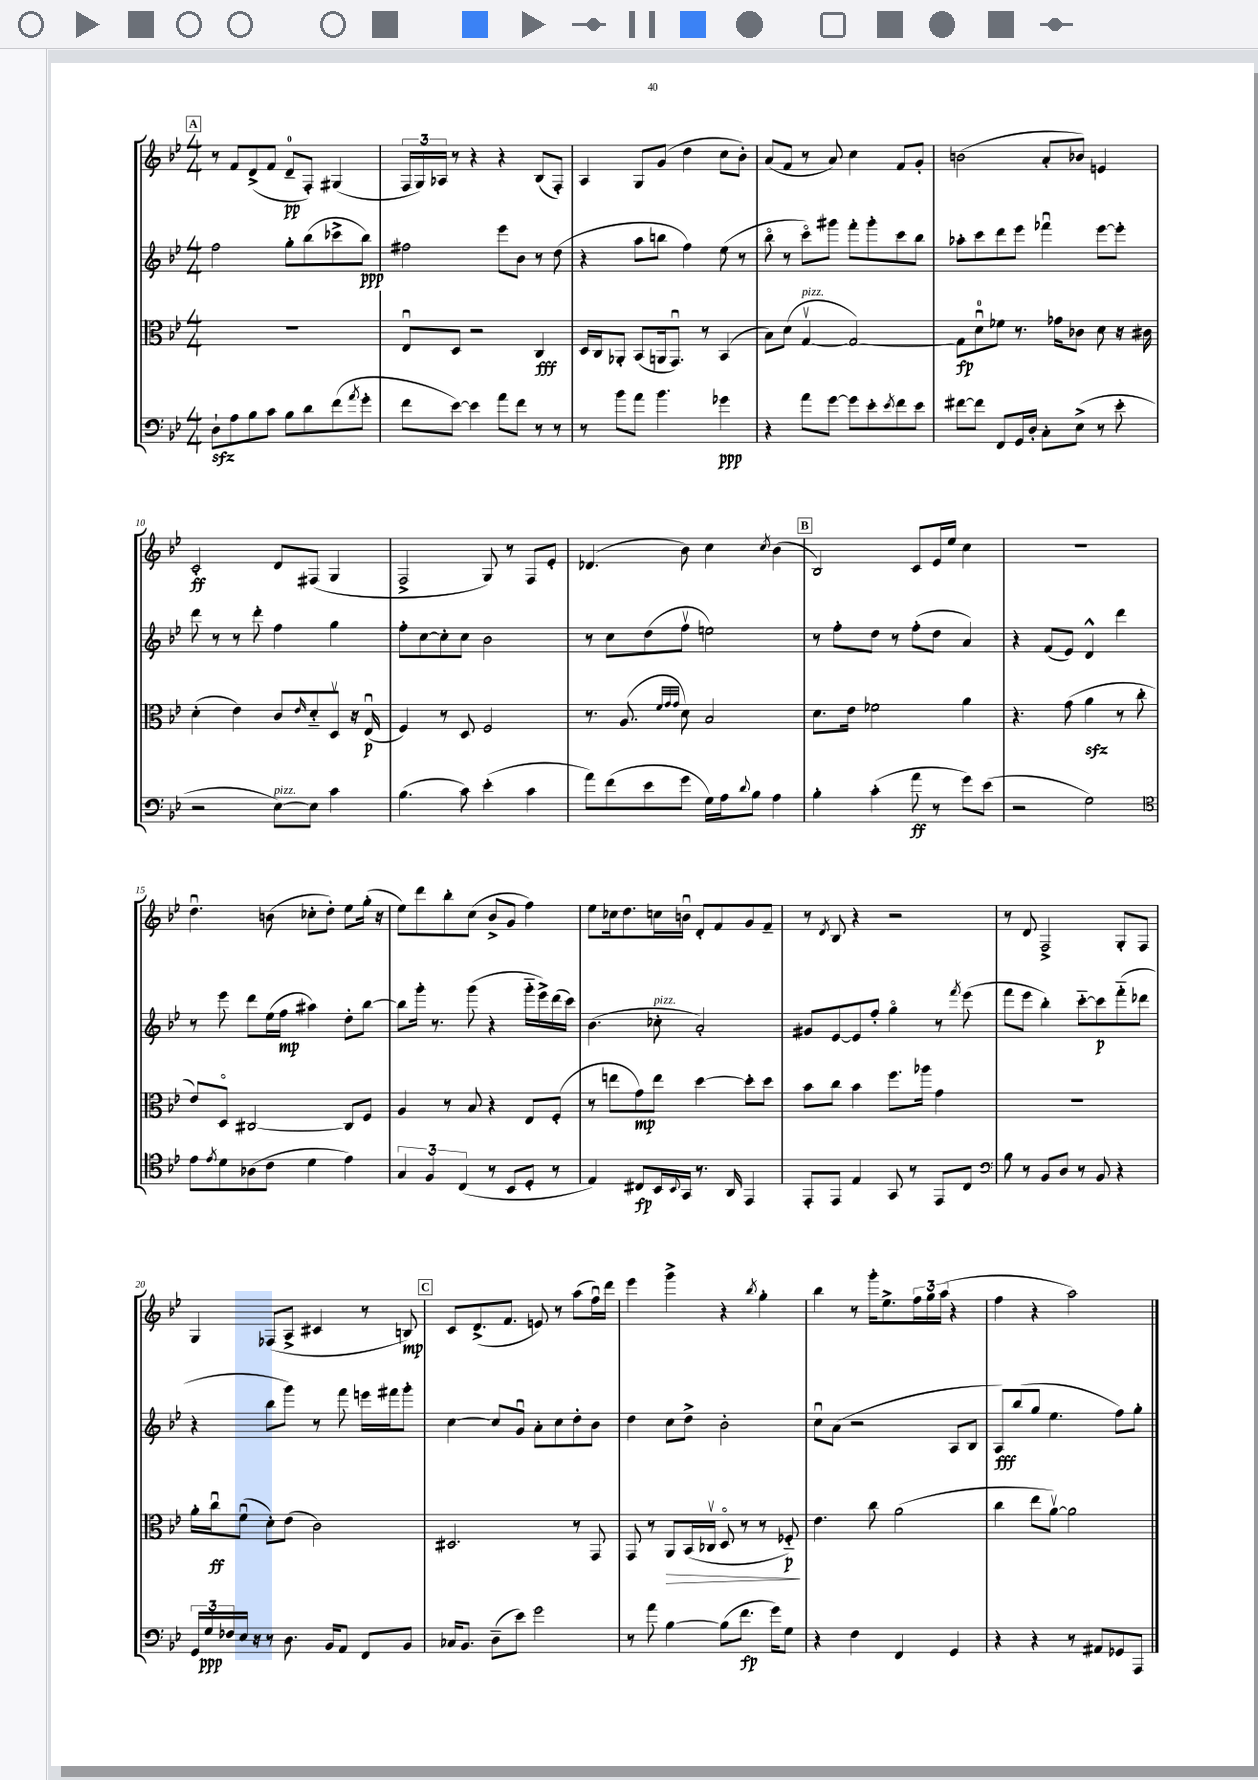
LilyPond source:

<<
\new StaffGroup <<
\new Staff = "s0" {
    \clef treble \key bes \major \numericTimeSignature \time 4/4
    \mark \markup { \box "A" } r8 f'8 d'8->( f'8 d'8-0--\pp f8-.) gis4( |
    \tuplet 3/2 { f16 g16) aes16 } r8 r4 r4 bes8( f8-.) |
    a4 g8 g'8( d''4 c''8 bes'8-.) |
    a'8( f'8 r8 a'8) c''4 f'8 g'8-. |
    b'2( a'8-. bes'8) e'4 |
    c'2-.\ff d'8 fis8( g4 |
    f2-> g8) r8 f8 ees'8-. |
    des'4.( bes'8) c''4 \acciaccatura { c''8 } bes'4( |
    \mark \markup { \box "B" } bes2) c'8 ees'16 ees''16 c''4 |
    R1 |
    d''4.\downbow b'8( ces''8-. d''8-.) ees''8 g''16-.( r16 |
    ees''8) d'''8 bes''8-. c''8( bes'8-> g'8 f''4) |
    ees''8 ces''16 d''8. c''16 b'16\downbow d'8-. f'8 g'8 f'8-- |
    r8 \acciaccatura { d'8 } bes8 r4 r2 |
    r8 d'8 f2-> g8-. f8 |
    g4 fes8( a8-> cis'4 r8 b8\mp) |
    \mark \markup { \box "C" } c'8 d'8.->( f'8. e'8) r8 a''8( f''16\downbow) d'''16 |
    ees'''4 g'''4-> r4 \acciaccatura { bes''8 } g''4-. |
    bes''4 r8 g'''16-. ees''8.-> \tuplet 3/2 { f''16 g''16 a''16( } r4 |
    f''4 r4 a''2) \bar "|." |
}
\new Staff = "s1" {
    \clef treble \key bes \major \numericTimeSignature \time 4/4
    \mark \markup { \box "A" } f''2 g''8-. bes''8( ces'''8-> bes''8\ppp) |
    fis''2 ees'''8 bes'8 r8 d''8( |
    r4 a''8 b''8 f''4) ees''8( r8 |
    bes''8\flageolet r8 c'''8\flageolet) gis'''8 f'''8-. gis'''8-. c'''8 bes''8 |
    aes''8-. c'''8 d'''8 ees'''8 fes'''4\downbow ees'''8~ ees'''8-. |
    d'''8 r8 r8 d'''8-. f''4 g''4 |
    f''8-. c''8~ c''8-. c''8 bes'2 |
    r8 c''8 d''8( f''8\upbow e''2) |
    \mark \markup { \box "B" } r8 f''8-. d''8 r8 f''8-.( d''8 a'4) |
    r4 f'8( ees'8) d'4-^ d'''4 |
    r8 ees'''8 d'''8 ees''16( f''16\mp ais''4) d''8-. bes''8~ |
    bes''8 g'''16-. r8. g'''8( r4 g'''16-_ ees'''16->) d'''16( c'''16) |
    bes'4.( ces''8-.^\markup { \italic "pizz." } a'2-.) |
    gis'8 ees'8~ ees'8 f''8-. g''4\flageolet r8 \acciaccatura { f'''8 } ees'''8( |
    f'''8 ees'''8 bes''4-.) c'''8~-_ c'''8\p f'''8-_( des'''8 |
    r4 bes''8 g'''8) r8 f'''8 e'''16 fis'''16 g'''8-. |
    \mark \markup { \box "C" } c''4~ c''8 g'8\downbow a'8-. c''8 d''8-. bes'8 |
    d''4 c''8 d''8-> bes'2-. |
    c''8\downbow a'8( r2 a8 bes8 |
    a8\fff) bes''8( g''8 ees''4. f''8) g''8-. \bar "|." |
}
\new Staff = "s2" {
    \clef alto \key bes \major \numericTimeSignature \time 4/4
    \mark \markup { \box "A" } R1 |
    ees8\downbow d8 r2 c4\fff |
    d16 c16 aes,8-. bes,8( a,16 g,8.\downbow) r8 bes,4( |
    bes8) d'8( g4~\upbow^\markup { \italic "pizz." } g2~) |
    g8\fp d'8-0\downbow fes'8 r8. ges'16 ces'8 d'8 r16 cis'16 |
    d'4-.( ees'4) c'8 \grace { ees'16 } d'8-_ d8\upbow r16 ees16\downbow\p( |
    f4) r8 d8 f2 |
    r8. a8.( \grace { f'32 g'32 g'32 } d'8) bes2 |
    \mark \markup { \box "B" } d'8. ees'16 fes'2 a'4 |
    r4. g'8( a'4\sfz r8 c''8-. |
    ees'8) d8\flageolet cis2~ cis8 f8 |
    a4 r8 bes8 r4 ees8 f8-.( |
    r8 e''8 g'8\mp) e''8 d''4~ d''8-. d''8 |
    bes'8 c''8 bes'4 f''8. aes''16 g'4 |
    R1 |
    a'16-. c''16\downbow\ff f'8\downbow( d'8-.) ees'8( c'2) |
    \mark \markup { \box "C" } dis2. r8 g,8 |
    g,8 r8 a,8\> bes,16( ces16\upbow d8\flageolet r8 r8 fes8-_\p\!) |
    ees'4. c''8 a'2( |
    c''4 ees''8 a'8~\upbow) a'2 \bar "|." |
}
\new Staff = "s3" {
    \clef bass \key bes \major \numericTimeSignature \time 4/4
    \mark \markup { \box "A" } d8-!\sfz a8 bes8 c'8 bes8 d'8 f'8( \acciaccatura { a'8 } g'8-. |
    f'8 ees'8~) ees'4 a'8 f'8 r8 r8 |
    r8 bes'8 a'8 bes'4. ges'4\ppp |
    r4 a'8 g'8~ g'8 ees'8-. \acciaccatura { ees'8 } f'8 ees'8 |
    fis'8~ fis'8 f,8 g,16 d16-. c8-. ees8->( r8 ees'8-. |
    r2 ees8~^\markup { \italic "pizz." }) ees8 c'4 |
    bes4.( c'8) ees'4-.( c'4 |
    a'8) f'8( ees'8 g'8 g16) a16 \appoggiatura { d'8 } bes8 a4 |
    \mark \markup { \box "B" } bes4-. c'4-.( a'8\ff r8 g'8) ees'8( |
    r2 g2) |
    \clef tenor ees'8 \acciaccatura { ees'8 } d'8 aes8( c'8 d'4 ees'4) |
    \tuplet 3/2 { g4 f4 c4( } r8 bes,8 d8-. r8 |
    ees4) cis8\fp bes,16 \appoggiatura { bes,8 } g,16 r8. a,16 ees,4 |
    ees,8-. ees,8 ees4 g,8 r8 ees,8 c8 |
    \clef bass bes8 r8 bes,8 d8 r8 bes,8 r4 |
    \tuplet 3/2 { g,16 g16\ppp fes16 } ees16 r16 r8 d8. bes,16 a,8 f,8 bes,8 |
    \mark \markup { \box "C" } ces16 bes,8. d8--( ees'8) g'2 |
    r8 a'8 bes4~ bes8( f'8.\fp g'16) g8 |
    r4 f4 f,4 g,4 |
    r4 r4 r8 ais,8 ges,8 a,,8 \bar "|." |
}
>>
>>
\layout { \context { \Score currentBarNumber = #5 } }
